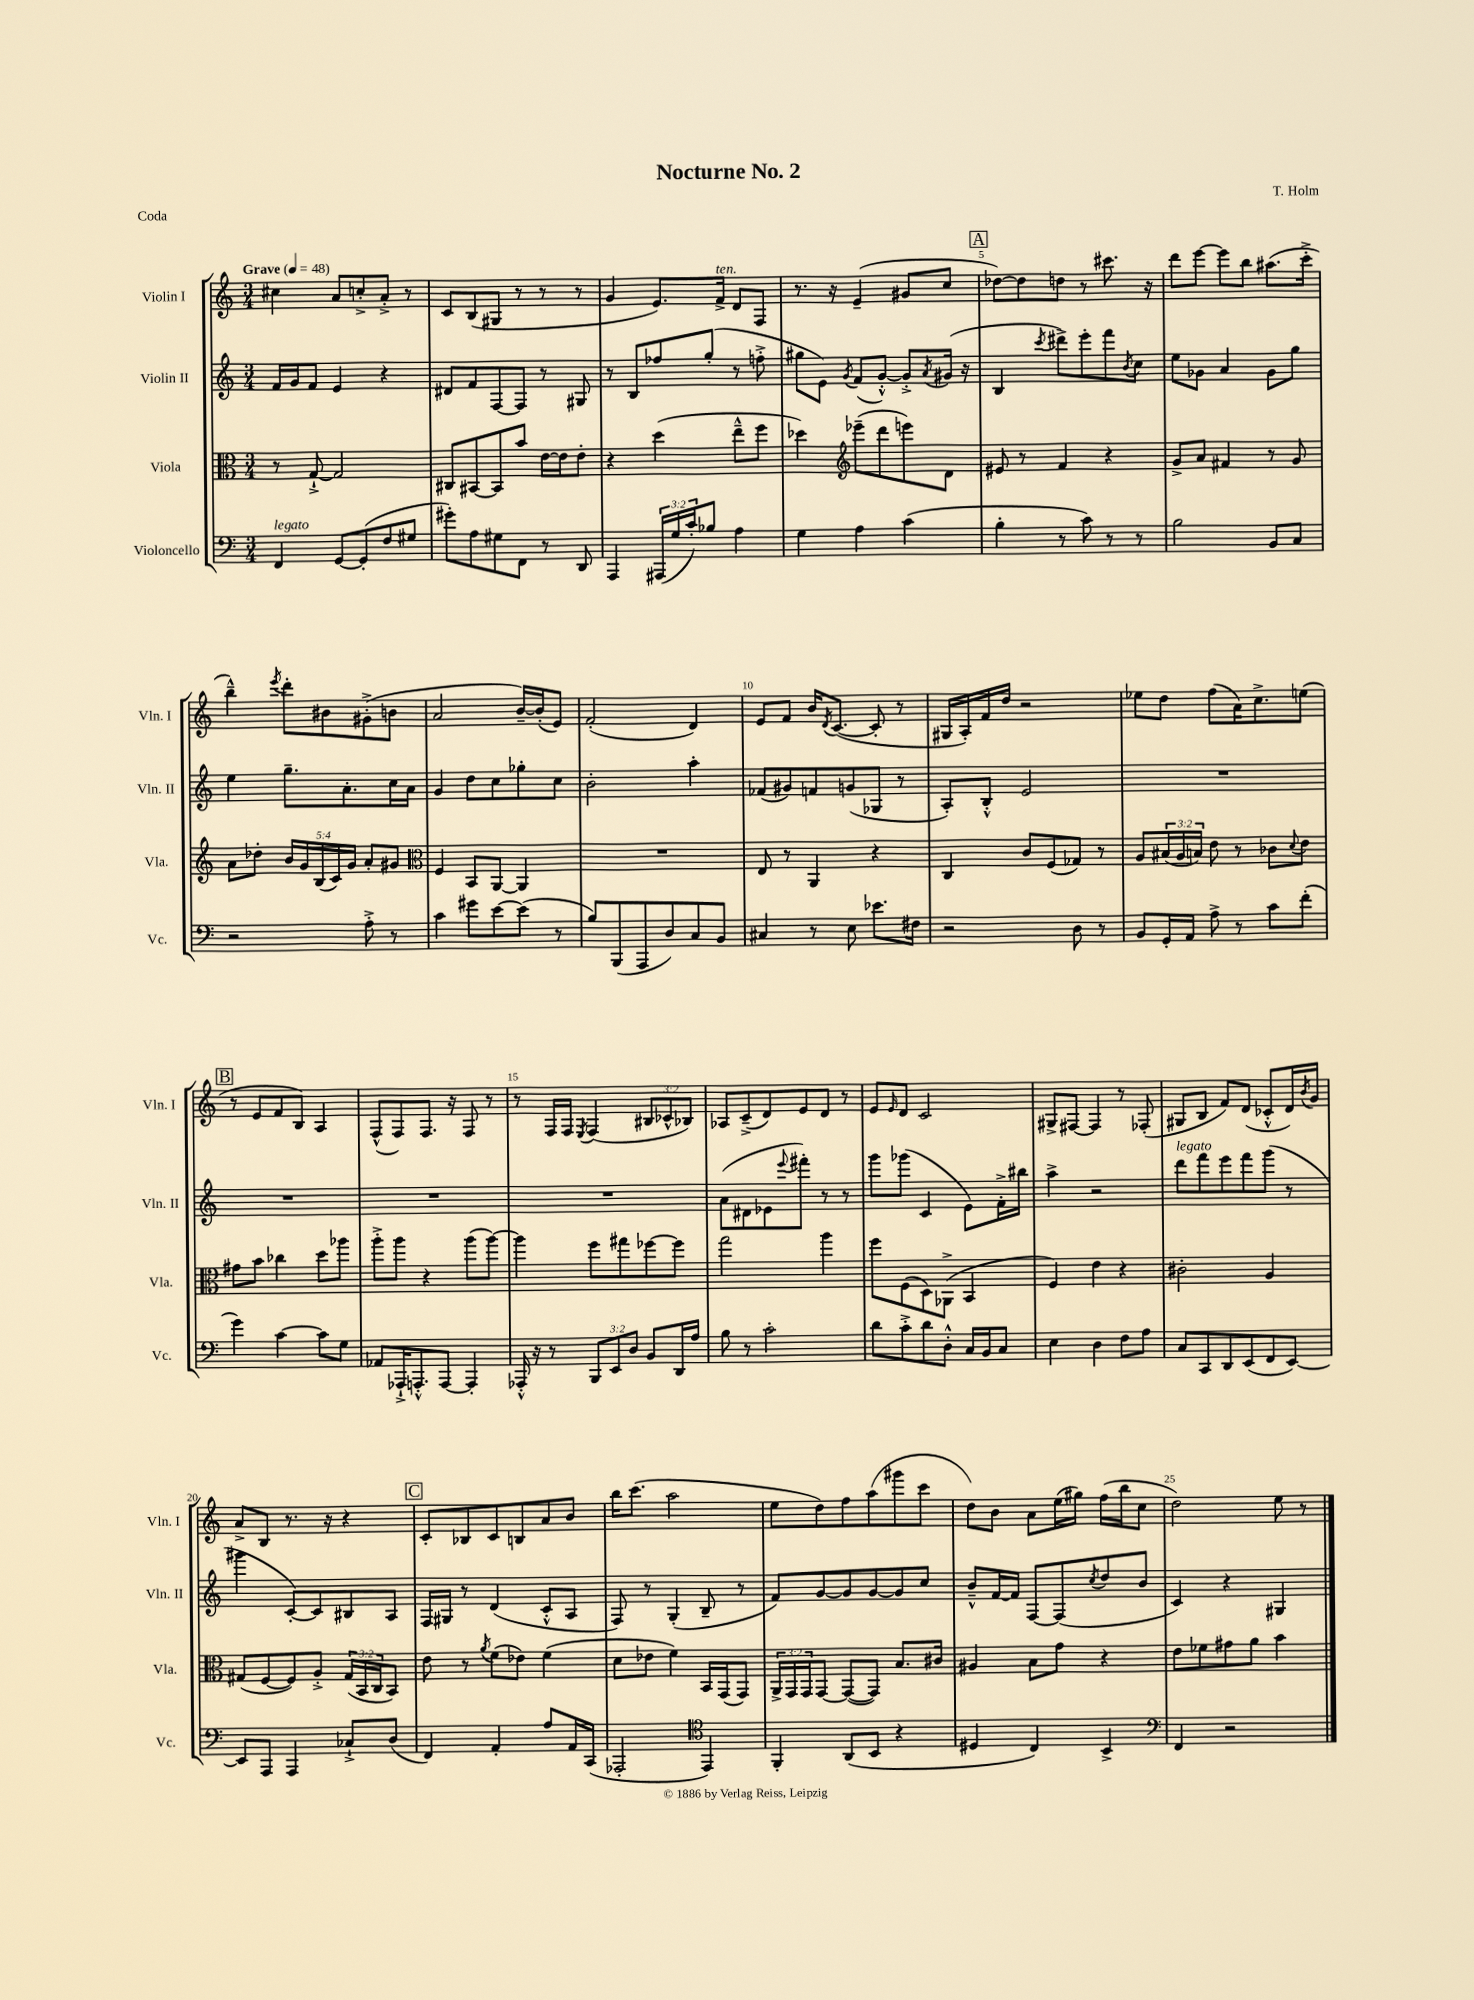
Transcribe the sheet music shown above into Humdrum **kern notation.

**kern	**kern	**kern	**kern
*part4	*part3	*part2	*part1
*staff4	*staff3	*staff2	*staff1
*I"Violoncello	*I"Viola	*I"Violin II	*I"Violin I
*I'Vc.	*I'Vla.	*I'Vln. II	*I'Vln. I
*clefF4	*clefC3	*clefG2	*clefG2
*k[]	*k[]	*k[]	*k[]
*M3/4	*M3/4	*M3/4	*M3/4
*MM48	*MM48	*MM48	*MM48
=1	=1	=1	=1
!	!	!	!LO:TX:a:B:t=Grave
!LO:TX:a:i:t=legato	!	!	!
4FF/	8r	16f/LL	4cc#X\
.	.	16g/J	.
.	[8G`^/	8f/J	.
[8GG/L	2G/]	4e/	8a/L
(8GG'/]	.	.	8ccn'^/
8F/	.	4r	8a'^/J
8G#X/J	.	.	8r
=2	=2	=2	=2
8g#X'\L)	8C#X/L	8d#X/L	8c/L
8A\	[8BB#X/	8f/	(8B/
8G#X\	8BB#/]	[8F/	8G#X/J
8FF\J	8b/J	8F/J]	8r
8r	[16e\LL	8r	8r
.	16e\J]	.	.
8DD/	8e'\J	8G#X/	8r
=3	=3	=3	=3
4AAA/	4r	8r	4g/
.	.	8B/L	.
(24AAA#X/LL	(4dd\	8ff-X/	8.e/L)
24G/	.	.	.
24c'/J)	.	.	.
8B-X/J	.	(8gg'/J	.
!	!	!	!LO:TX:a:i:t=ten.
.	.	.	16f^/Jk
4A\	8ee~^^\L	8r	8d/L
.	8ff\J	8ffn'^\	8F/J
=4	=4	=4	=4
4G\	4dd-X\)	8gg#X\L	8.r
.	.	8e\J)	.
.	.	.	16r
*	*clefG2	*	*
.	.	8qg/	.
4A\	(8eee-X~\L	(8f/L	(4e~/
.	8ddd\	[8g'^^/J)	.
(4c\	8eeen\)	8g'^/L]	8g#X/L
.	.	8qa/	.
.	8d\J	(16g#X/Jk	8cc/J
.	.	16r	.
!!LO:REH:place=s1:t=A
=5	=5	=5	=5
4B'\	8e#X/	4B/	[8dd-X\L)
.	8r	.	8dd-\]
.	.	8qccc/	.
8r	4f/	8ddd#X^\L)	8ddn\J
8c\)	.	8eee'\	8r
8r	4r	8fff\	8.ccc#X\
.	.	8qb/	.
8r	.	8cc\J	.
.	.	.	16r
=6	=6	=6	=6
2B\	8g^/L	8ee\L	8ddd\L
.	8a/J	8g-X\J	[8eee\J
.	4f#X/	4a/	8eee\L]
.	.	.	8bb\J
8BB/L	8r	8g-\L	(8.aa#X\L
8C/J	8g/	8gg\J	.
.	.	.	16ccc'^\Jk
!!LO:LB:g=z
=7	=7	=7	=7
2r	8a\L	4ee\	4bb~^^\)
.	8dd-X'\J	.	.
.	.	.	8qeee/
.	20b/LL	8.gg~\L	8ddd'\L
.	20g/	.	.
.	(20B/	.	.
.	.	.	8b#X\
.	20c/)	.	.
.	.	8.a'\	.
.	20g/JJ	.	.
8A'^\	8a'/L	.	(8g#X'^\
8r	8g#X/J	16cc\L	8bn\J
.	.	16a\JJ	.
=8	=8	=8	=8
*	*clefC3	*	*
4c\	4F/	4g/	2a/
8g#X\L	8BB/L	8dd\L	.
[8e\	[8AA/J	8cc\	.
(8e\J]	4AA/]	8gg-X'\	[16b~/LL)
.	.	.	(16b'/J]
8r	.	8cc\J	8e/J)
=9	=9	=9	=9
8B/L)	2.r	2b'\	(2f'/
(8BBB/	.	.	.
8AAA/	.	.	.
8D/)	.	.	.
8C/	.	4aa'\	4d/)
8BB/J	.	.	.
=10	=10	=10	=10
4C#X/	8E/	(8f-X/L	8e/L
.	8r	8g#X/)	8f/J
8r	4AA/	8fn/	16b/KL
.	.	.	8qd/
.	.	.	([8.c/J
8E\	.	(8gn/	.
8.e-X\L	4r	8G-X/J	8c'/]
.	.	8r	8r
16F#X\Jk	.	.	.
=11	=11	=11	=11
2r	4C/	8A'/L)	16G#X/LL
.	.	.	16A'/)
.	.	8B'^^/J	16f/
.	.	.	16dd/JJ
.	8c/L	2e/	2r
.	(8F/	.	.
8D\	8G-X/J)	.	.
8r	8r	.	.
=12	=12	=12	=12
8BB/L	8A/L	2.r	8ee-X\L
16GG'/L	(24B#X/L	.	8dd\J
.	24A/	.	.
16AA/JJ	.	.	.
.	24Bn/JJ)	.	.
8A^\	8e\	.	(8ff\L
8r	8r	.	16a\K)
.	.	.	8.cc^\
8c\L	8c-X\L	.	.
.	8qqd/	.	.
(8f'\J	8e\J	.	(8een\J
!!LO:LB:g=z
!!LO:REH:place=s1:t=B
=13	=13	=13	=13
4g\)	8g#X\L	2.r	8r
.	8b\J	.	8e/L
[4c\	4cc-X\	.	8f/
.	.	.	8B/J)
8c\L]	8dd\L	.	4A/
8G\J	8aa-X\J	.	.
=14	=14	=14	=14
8AA-X/L	8aa'^\L	2.r	(8F^^/L
16AAA-X`^/K	8aa\J	.	8F/)
8.AAAn'^^/	.	.	.
.	4r	.	8.F/J
[8AAA/J	.	.	.
.	.	.	16r
4AAA'/]	(8aa\L	.	8F/
.	[8aa\J)	.	8r
=15	=15	=15	=15
16AAA-X'^^/	4aa\]	2.r	8r
16r	.	.	.
8r	.	.	16F/LL
.	.	.	16F/JJ
.	.	.	8qE/
12BBB/L	8ff\L	.	(4F/
12EE/	.	.	.
.	8gg#X\	.	.
12D/J	.	.	.
8BB/L	[8ff-X\	.	12B#X/L
.	.	.	12c-X^^/
16DD/L	8ff-\J]	.	.
.	.	.	12B-X/J)
16A/JJ	.	.	.
=16	=16	=16	=16
8B\	2gg\	(8a\L	8A-X/L
8r	.	8d#X\	(8c~^/
2c'\	.	8e-X\	8d/)
.	.	8qqeee/	.
.	.	8fff#X'\J)	8e/
.	4aa\	8r	8d/J
.	.	8r	8r
=17	=17	=17	=17
8d\L	8ff\L	8ggg\L	8e/L
.	.	.	16qqe/
8c'^\	(8F\	(8ggg-X\J	8d/J
8d\	8D\)	4c/	2c/
8D'^^\J	(8AA-X^\J	.	.
16C/LL	4BB/	8e\L)	.
16BB/J	.	.	.
8C/J	.	16f'^\L	.
.	.	16bb#X\JJ	.
=18	=18	=18	=18
4E\	4F/)	4aa^\	8G#X^/L
.	.	.	[8F#X/J
4D\	4e\	2r	4F#/]
8F\L	4r	.	8r
8A\J	.	.	(8F-X'/
=19	=19	=19	=19
!	!	!LO:TX:a:i:t=legato	!
8C/L	2c#X'\	8ddd\L	8G#X/L
8CC/	.	8fff\	8B/J
8DD/	.	8eee\	8f/L)
(8EE/	.	8fff\	(8d/J
8FF/	4A/	(8ggg\J	8c-X'^^/L
[8EE/J)	.	8r	16d/L)
.	.	.	8qb/
.	.	.	16g/JJ
!!LO:LB:g=z
=20	=20	=20	=20
8EE/L]	(8G#X/L	4ggg#X\	8a^/L
8AAA/J	[8F/	.	8B/J
4AAA/	8F/])	[8c'/L)	8.r
.	8A'^/J	8c/]	.
.	.	.	16r
8C-X`^/L	(24G#/LL	8B#X/	4r
.	24BB/	.	.
.	24C/J	.	.
(8D/J	8BB/J)	8A/J	.
!!LO:REH:place=s1:t=C
=21	=21	=21	=21
4FF/)	8e\	16F/LL	8c'/L
.	.	16G#X/JJ	.
.	8r	8r	8B-X/
.	8qa/	.	.
4AA'/	(8f\L	(4d/	8c/
.	8e-X\J)	.	8Bn/
8A/L	(4f\	8c'^^/L	8a/
16AA/L	.	8A/J	8b/J
(16CC/JJ	.	.	.
=22	=22	=22	=22
2AAA-X'/	8d\L	8F/)	16bb\KL
.	.	.	(8.ccc\J
.	8e-X\J	8r	.
.	4f\)	(4G'/	2aa\
*clefC4	*	*	*
4EE/)	16BB/LL	8B~/	.
.	(16GG/J	.	.
.	8GG/J)	8r	.
=23	=23	=23	=23
4FF'/	24AA^/LL	8f/L)	8ee\L
.	24GG/	.	.
.	24GG/J	.	.
.	[8GG/J	[8g/	8dd\)
(8AA/L	(8GG/L_	8g/]	8ff\
8BB/J	8GG/J])	[8g/	(8aa\
4r	8.B/L	8g/]	8ggg#X\
.	.	8cc/J	8ccc\J
.	16c#X/Jk	.	.
=24	=24	=24	=24
4D#X/	4A#X/	8b~^^/L	8dd\L)
.	.	[16f/L	8b\J
.	.	16f/JJ]	.
4C/)	8B\L	[8F/L	8a\L
.	8g\J	(8F/]	(16ee\L
.	.	.	16gg#X\JJ)
.	.	8qcc/	.
4BB^/	4r	8dd/	(16ff\LL
.	.	.	16bb\J
.	.	8b/J	8cc\J
=25	=25	=25	=25
*clefF4	*	*	*
4FF/	8e\L	4c/)	2dd\)
.	8f-X\	.	.
2r	8g#X\	4r	.
.	8a\J	.	.
.	4b\	4G#X/	8ee\
.	.	.	8r
==	==	==	==
*-	*-	*-	*-
